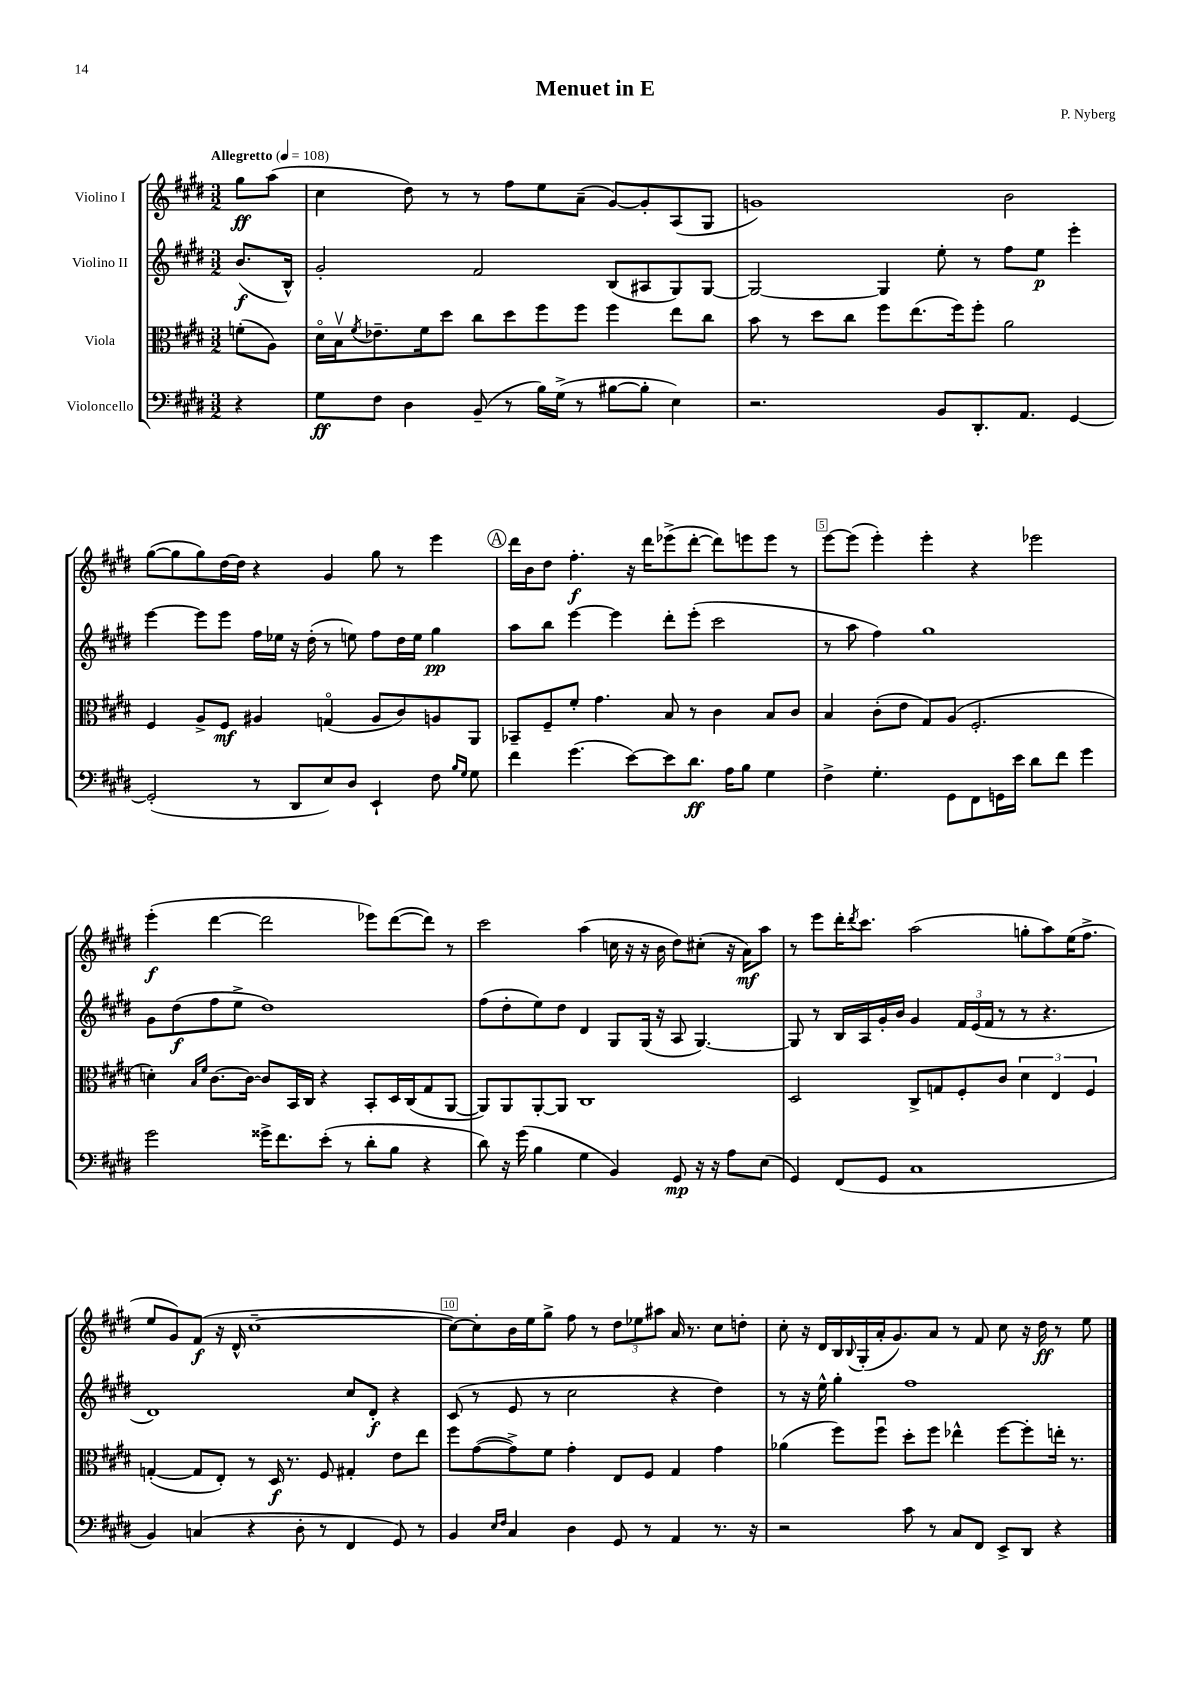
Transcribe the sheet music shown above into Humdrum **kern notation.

**kern	**dynam	**kern	**dynam	**kern	**dynam	**kern	**dynam
*part4	*part4	*part3	*part3	*part2	*part2	*part1	*part1
*staff4	*staff4	*staff3	*staff3	*staff2	*staff2	*staff1	*staff1
*I"Violoncello	*	*I"Viola	*	*I"Violino II	*	*I"Violino I	*
*clefF4	*	*clefC3	*	*clefG2	*	*clefG2	*
*k[f#c#g#d#]	*	*k[f#c#g#d#]	*	*k[f#c#g#d#]	*	*k[f#c#g#d#]	*
*M3/2	*	*M3/2	*	*M3/2	*	*M3/2	*
*MM108	*	*MM108	*	*MM108	*	*MM108	*
=	=	=	=	=	=	=	=
!	!	!	!	!	!	!LO:TX:a:B:t=Allegretto	!
4r	.	(8fn'\L	.	(8.b/L	f	8gg#\L	ff
.	.	8A\J)	.	.	.	(8aa\J	.
.	.	.	.	16B^^/Jk)	.	.	.
=1	=1	=1	=1	=1	=1	=1	=1
8G#\L	ff	16d#\LL	.	2g#'/	.	4cc#\	.
.	.	16Bv\J	.	.	.	.	.
.	.	8qf#/	.	.	.	.	.
8F#\J	.	8.e-X~\	.	.	.	.	.
4D#\	.	.	.	.	.	8dd#\)	.
.	.	16f#\k	.	.	.	.	.
.	.	8dd#\J	.	.	.	8r	.
(8BB~/	.	8cc#\L	.	2f#/	.	8r	.
8r	.	8dd#\	.	.	.	8ff#\L	.
16B\LL)	.	8ff#\	.	.	.	8ee\	.
(16G#^\JJ	.	.	.	.	.	.	.
8r	.	8ff#\J	.	.	.	(8a~\J	.
[8B#X\L	.	4ff#\	.	(8B/L	.	[8g#/L)	.
8B#'\J]	.	.	.	8A#X/	.	8g#'/]	.
4E\)	.	8ee\L	.	8G#/)	.	(8A/	.
.	.	8cc#\J	.	[8G#/J	.	8G#/J	.
=2	=2	=2	=2	=2	=2	=2	=2
2.r	.	8b\	.	2G#/_	.	1gn)	.
.	.	8r	.	.	.	.	.
.	.	8dd#\L	.	.	.	.	.
.	.	8cc#\J	.	.	.	.	.
.	.	8ff#\L	.	4G#/]	.	.	.
.	.	(8.ee\	.	.	.	.	.
8BB/L	.	.	.	8ee'\	.	.	.
.	.	16ff#\k)	.	.	.	.	.
8.DD#'/	.	8ff#'\J	.	8r	.	.	.
.	.	2a\	.	8ff#\L	.	2b\	.
8.AA/J	.	.	.	.	.	.	.
.	.	.	.	8ee\J	p	.	.
[4GG#/	.	.	.	4eee'\	.	.	.
!!LO:LB:g=z
=3	=3	=3	=3	=3	=3	=3	=3
(2GG#'/]	.	4F#/	.	[4eee\	.	([8gg#\L	.
.	.	.	.	.	.	8gg#\]	.
.	.	8A^/L	.	8eee\L]	.	8gg#\)	.
.	.	8F#/J	mf	8eee\J	.	[16dd#\L	.
.	.	.	.	.	.	16dd#\JJ]	.
8r	.	4A#X/	.	16ff#\LL	.	4r	.
.	.	.	.	16ee-X\JJ	.	.	.
8DD#/L	.	.	.	16r	.	.	.
.	.	.	.	(16dd#'\	.	.	.
8E/)	.	(4Gn/	.	8r	.	4g#/	.
8D#/J	.	.	.	8een\)	.	.	.
4EE`/	.	8A#/L	.	8ff#\L	.	8gg#\	.
.	.	8c#/)	.	16dd#\L	.	8r	.
.	.	.	.	16ee\JJ	.	.	.
8F#\	.	8An/	.	4gg#\	pp	4eee\	.
16qqB/LL	.	.	.	.	.	.	.
16qqG#/JJ	.	.	.	.	.	.	.
8G#\	.	8AA/J	.	.	.	.	.
!!LO:REH:place=s1:t=A
=4	=4	=4	=4	=4	=4	=4	=4
4f#\	.	8BB-X~/L	.	8aa\L	.	16ddd#\LL	.
.	.	.	.	.	.	16b\J	.
.	.	8F#~/	.	8bb\J	.	8dd#\J	.
(4.g#\	.	8f#'/J	.	[4eee\	.	4.ff#'\	f
.	.	4.g#\	.	.	.	.	.
.	.	.	.	4eee\]	.	.	.
[8e\L)	.	.	.	.	.	16r	.
.	.	.	.	.	.	16ddd#\KL	.
8e\]	.	8B/	.	8ddd#'\L	.	(8eee-X^\	.
8.d#\J	ff	8r	.	(8eee'\J	.	[8ddd#'\J	.
.	.	4c#\	.	2ccc#\	.	8ddd#\L])	.
16A\KL	.	.	.	.	.	.	.
8B\J	.	.	.	.	.	8eeen\	.
4G#\	.	8B/L	.	.	.	8eee\J	.
.	.	8c#/J	.	.	.	8r	.
=5	=5	=5	=5	=5	=5	=5	=5
4F#^\	.	4B/	.	8r	.	[8eee\L	.
.	.	.	.	8aa\	.	(8eee\J]	.
4.G#'\	.	(8c#'\L	.	4ff#\)	.	4eee'\)	.
.	.	8e\J	.	.	.	.	.
.	.	8G#/L)	.	1gg#	.	4eee'\	.
8GG#\L	.	(8A/J	.	.	.	.	.
8FF#\	.	2.F#'/	.	.	.	4r	.
16GGn\L	.	.	.	.	.	.	.
16e\JJ	.	.	.	.	.	.	.
8d#\L	.	.	.	.	.	2eee-X\	.
8f#\J	.	.	.	.	.	.	.
4g#\	.	.	.	.	.	.	.
!!LO:LB:g=z
=6	=6	=6	=6	=6	=6	=6	=6
2g#\	.	4dn'\)	.	8g#\L	.	(4eee'\	f
.	.	.	.	(8dd#\	f	.	.
.	.	16qqB/LL	.	.	.	.	.
.	.	16qqf#/JJ	.	.	.	.	.
.	.	[8.c#\L	.	8ff#\	.	[4ddd#\	.
.	.	.	.	8ee^\J	.	.	.
.	.	16c#\Jk_	.	.	.	.	.
16g##X^\KL	.	8c#/L]	.	1dd#)	.	2ddd#\]	.
8.f#\	.	.	.	.	.	.	.
.	.	16BB/L	.	.	.	.	.
.	.	16C#/JJ	.	.	.	.	.
(8e'\J	.	4r	.	.	.	.	.
8r	.	.	.	.	.	.	.
8d#'\L	.	8BB'/L	.	.	.	8eee-X\L)	.
8B\J	.	16D#/L	.	.	.	([8ddd#\	.
.	.	(16C#/J	.	.	.	.	.
4r	.	8G#/	.	.	.	8ddd#\J])	.
.	.	[8AA/J	.	.	.	8r	.
=7	=7	=7	=7	=7	=7	=7	=7
8d#\)	.	8AA/L])	.	(8ff#\L	.	2ccc#\	.
16r	.	8AA/	.	8dd#'\	.	.	.
(16g#\	.	.	.	.	.	.	.
4B\	.	[8AA'/	.	8ee\)	.	.	.
.	.	8AA/J]	.	8dd#\J	.	.	.
4G#\	.	1C#	.	4d#/	.	(4aa\	.
4BB/)	.	.	.	8G#/L	.	16ccn\	.
.	.	.	.	.	.	16r	.
.	.	.	.	(16G#/Jk	.	16r	.
.	.	.	.	16r	.	16b\	.
8GG#/	mp	.	.	8A/	.	8dd#\L)	.
16r	.	.	.	[4.G#/)	.	(8cc#X'\J	.
16r	.	.	.	.	.	.	.
8A\L	.	.	.	.	.	16r	.
.	.	.	.	.	.	16a\KL)	mf
(8E\J	.	.	.	.	.	8aa\J	.
=8	=8	=8	=8	=8	=8	=8	=8
4GG#/)	.	2D#/	.	8G#/]	.	8r	.
.	.	.	.	8r	.	8eee\L	.
(8FF#/L	.	.	.	16B/LL	.	16ddd#'\K	.
.	.	.	.	.	.	8qddd#/	.
.	.	.	.	16A/	.	8.ccc#\J	.
8GG#/J	.	.	.	16g#'/	.	.	.
.	.	.	.	16b/JJ	.	.	.
1C#	.	8C#^/L	.	4g#/	.	(2aa\	.
.	.	8Gn/	.	.	.	.	.
.	.	8F#'/	.	24f#/LL	.	.	.
.	.	.	.	(24e/	.	.	.
.	.	.	.	24f#/JJ	.	.	.
.	.	8c#/J	.	8r	.	.	.
.	.	6d#\	.	8r	.	8ggn'\L	.
.	.	.	.	4.r	.	8aa\)	.
.	.	6E/	.	.	.	.	.
.	.	.	.	.	.	(16ee\K	.
.	.	.	.	.	.	8.ff#^\J	.
.	.	6F#/	.	.	.	.	.
!!LO:LB:g=z
=9	=9	=9	=9	=9	=9	=9	=9
4BB/)	.	([4Gn'/	.	1d#)	.	8ee/L	.
.	.	.	.	.	.	8g#/)	.
(4Cn/	.	8G/L]	.	.	.	(8f#/J	f
.	.	8E'/J)	.	.	.	16r	.
.	.	.	.	.	.	16d#^^/	.
4r	.	8r	.	.	.	[1cc#~	.
.	.	16D#/	f	.	.	.	.
.	.	8.r	.	.	.	.	.
8D#'\	.	.	.	.	.	.	.
8r	.	8F#/	.	.	.	.	.
4FF#/	.	4G#X'/	.	8cc#/L	.	.	.
.	.	.	.	8d#'/J	f	.	.
8GG#/)	.	8e\L	.	4r	.	.	.
8r	.	8ee\J	.	.	.	.	.
=10	=10	=10	=10	=10	=10	=10	=10
4BB/	.	8ff#\L	.	(8c#/	.	8cc#\L_)	.
.	.	([8g#\	.	8r	.	8cc#'\]	.
16qqE/LL	.	.	.	.	.	.	.
16qqF#/JJ	.	.	.	.	.	.	.
4C#/	.	8g#^\])	.	8e/	.	16b\L	.
.	.	.	.	.	.	16ee\J	.
.	.	8f#\J	.	8r	.	8gg#^\J	.
4D#\	.	4g#'\	.	2cc#\	.	8ff#\	.
.	.	.	.	.	.	8r	.
8GG#/	.	8E/L	.	.	.	12dd#\L	.
.	.	.	.	.	.	12ee-X\	.
8r	.	8F#/J	.	.	.	.	.
.	.	.	.	.	.	12aa#X\J	.
4AA/	.	4G#/	.	4r	.	16a/	.
.	.	.	.	.	.	8.r	.
8.r	.	4g#\	.	4dd#\)	.	8cc#\L	.
.	.	.	.	.	.	8ddn'\J	.
16r	.	.	.	.	.	.	.
=11	=11	=11	=11	=11	=11	=11	=11
2r	.	(4a-X\	.	8r	.	8cc#'\	.
.	.	.	.	16r	.	16r	.
.	.	.	.	16ee^^\	.	16d#/LL	.
.	.	8ff#\L)	.	4gg#'\	.	16B/	.
.	.	.	.	.	.	8qqB/	.
.	.	.	.	.	.	(16G#'/	.
.	.	8ff#u\J	.	.	.	16a'/J	.
.	.	.	.	.	.	8.g#/)	.
8c#\	.	8dd#'\L	.	1ff#	.	.	.
8r	.	8ff#\J	.	.	.	8a/J	.
8C#/L	.	4ee-X^^\	.	.	.	8r	.
8FF#/J	.	.	.	.	.	8f#/	.
8EE^/L	.	[8ff#\L	.	.	.	8cc#\	.
8DD#/J	.	8ff#'\]	.	.	.	16r	.
.	.	.	.	.	.	16dd#\	ff
4r	.	16een'\Jk	.	.	.	8r	.
.	.	8.r	.	.	.	.	.
.	.	.	.	.	.	8ee\	.
==	==	==	==	==	==	==	==
*-	*-	*-	*-	*-	*-	*-	*-
